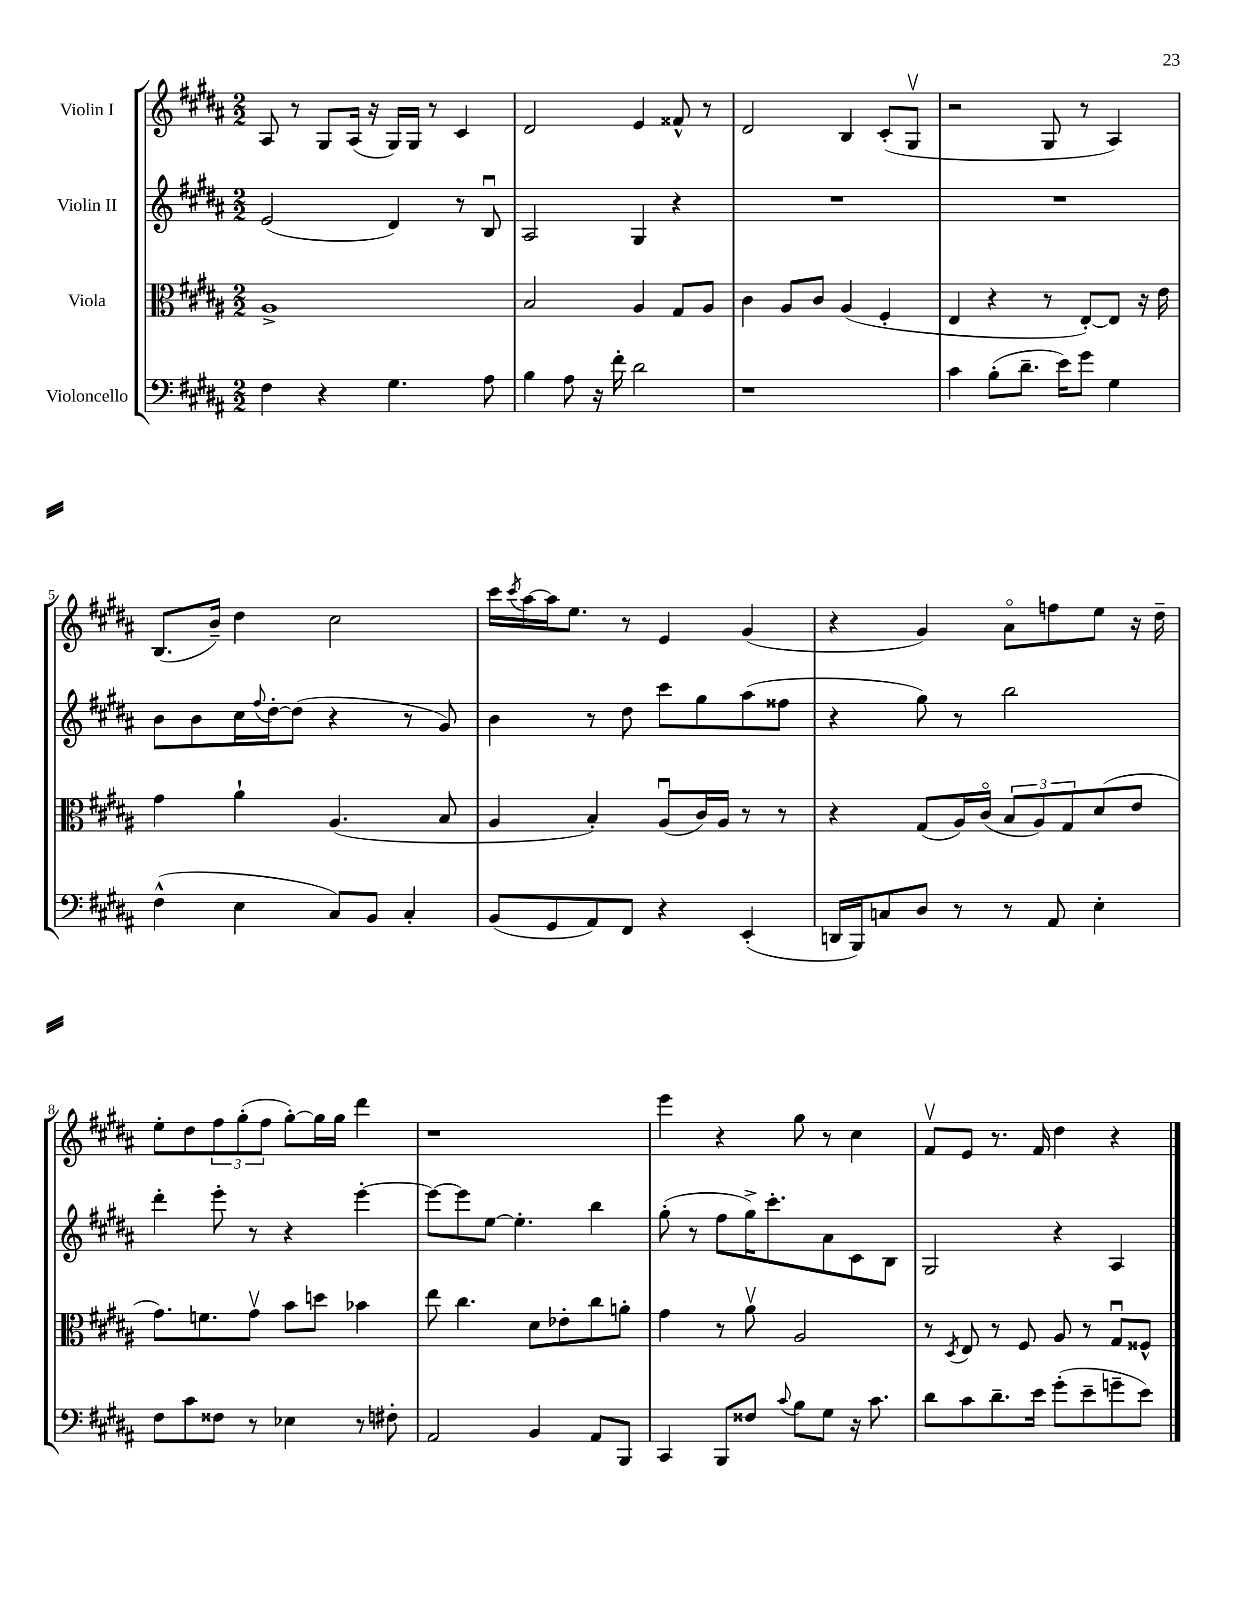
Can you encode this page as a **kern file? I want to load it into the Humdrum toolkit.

**kern	**kern	**kern	**kern
*part4	*part3	*part2	*part1
*staff4	*staff3	*staff2	*staff1
*I"Violoncello	*I"Viola	*I"Violin II	*I"Violin I
*clefF4	*clefC3	*clefG2	*clefG2
*k[f#c#g#d#a#]	*k[f#c#g#d#a#]	*k[f#c#g#d#a#]	*k[f#c#g#d#a#]
*M2/2	*M2/2	*M2/2	*M2/2
=1	=1	=1	=1
4F#\	1A#^	(2e/	8A#/
.	.	.	8r
4r	.	.	8G#/L
.	.	.	(16A#/Jk
.	.	.	16r
4.G#\	.	4d#/)	16G#/LL)
.	.	.	16G#/JJ
.	.	.	8r
.	.	8r	4c#/
8A#\	.	8Bu/	.
=2	=2	=2	=2
4B\	2B/	2A#/	2d#/
8A#\	.	.	.
16r	.	.	.
16f#'\	.	.	.
2d#\	4A#/	4G#/	4e/
.	8G#/L	4r	8f##X^^/
.	8A#/J	.	8r
=3	=3	=3	=3
1r	4c#\	1r	2d#/
.	8A#/L	.	.
.	8c#/J	.	.
.	(4A#/	.	4B/
.	4F#'/	.	(8c#'/L
.	.	.	8G#v/J
=4	=4	=4	=4
4c#\	4E/	1r	2r
(8B'\L	4r	.	.
8.d#~\J	.	.	.
.	8r	.	8G#/
16e\KL)	.	.	.
8g#\J	[8E'/L)	.	8r
4G#\	8E/J]	.	4A#/)
.	16r	.	.
.	16e\	.	.
!!LO:LB:g=z
=5	=5	=5	=5
(4F#^^\	4g#\	8b\L	(8.B/L
.	.	8b\	.
.	.	.	16b~/Jk)
4E\	4a#`\	16cc#\L	4dd#\
.	.	8qqff#/	.
.	.	[16dd#'\J	.
.	.	(8dd#\J]	.
8C#/L)	(4.A#/	4r	2cc#\
8BB/J	.	.	.
4C#'/	.	8r	.
.	8B/	8g#/)	.
=6	=6	=6	=6
(8BB/L	4A#/	4b\	16ccc#\LL
.	.	.	8qccc#/
.	.	.	[16aa#\
8GG#/	.	.	16aa#\J]
.	.	.	8.ee\J
8AA#/)	4B'/)	8r	.
8FF#/J	.	8dd#\	8r
4r	(8A#u/L	8ccc#\L	4e/
.	16c#/L)	8gg#\	.
.	16A#/JJ	.	.
(4EE'/	8r	(8aa#\	(4g#/
.	8r	8ff##X\J	.
=7	=7	=7	=7
16DDn/LL	4r	4r	4r
16BBB/J)	.	.	.
8Cn/	.	.	.
8D#/J	(8G#/L	8gg#\)	4g#/)
8r	16A#/L)	8r	.
.	(16c#/JJ	.	.
8r	12B/L	2bb\	8a#\L
.	12A#/)	.	.
8AA#/	.	.	8ffn\
.	12G#/	.	.
4E'\	(8d#/	.	8ee\J
.	8e/J	.	16r
.	.	.	16dd#~\
!!LO:LB:g=z
=8	=8	=8	=8
8F#\L	8.g#\L)	4ddd#'\	8ee'\L
8c#\	.	.	8dd#\
.	8.fn\	.	.
8F##X\J	.	8eee'\	12ff#\
.	.	.	(12gg#'\
8r	8g#v\J	8r	.
.	.	.	12ff#\J
4E-X\	8b\L	4r	[8gg#'\L)
.	8ddn\J	.	16gg#\L]
.	.	.	16gg#\JJ
8r	4b-X\	[4eee'\	4ddd#\
8F#X'\	.	.	.
=9	=9	=9	=9
2AA#/	8ee\	8eee\L_	1r
.	4.cc#\	8eee\]	.
.	.	[8ee\J	.
.	.	4.ee'\]	.
4BB/	8d#\L	.	.
.	8e-X'\	.	.
8AA#/L	8cc#\	4bb\	.
8BBB/J	8an'\J	.	.
=10	=10	=10	=10
4CC#/	4g#\	(8gg#'\	4eee\
.	.	8r	.
8BBB/L	8r	8ff#\L	4r
8F##X/J	8a#v\	16gg#^\K)	.
.	.	8.ccc#'\	.
8qqc#/	.	.	.
8B\L	2A#/	.	8gg#\
8G#\J	.	8a#\	8r
16r	.	8c#\	4cc#\
8.c#\	.	.	.
.	.	8B\J	.
=11	=11	=11	=11
8d#\L	8r	2G#/	8f#v/L
.	8qD#/	.	.
8c#\	8E/	.	8e/J
8.d#~\	8r	.	8.r
.	8F#/	.	.
16e\Jk	.	.	16f#/
(8g#'\L	8A#/	4r	4dd#\
8e~\	8r	.	.
8gn~\	8G#u/L	4A#/	4r
8e\J)	8F##X^^/J	.	.
==	==	==	==
*-	*-	*-	*-
